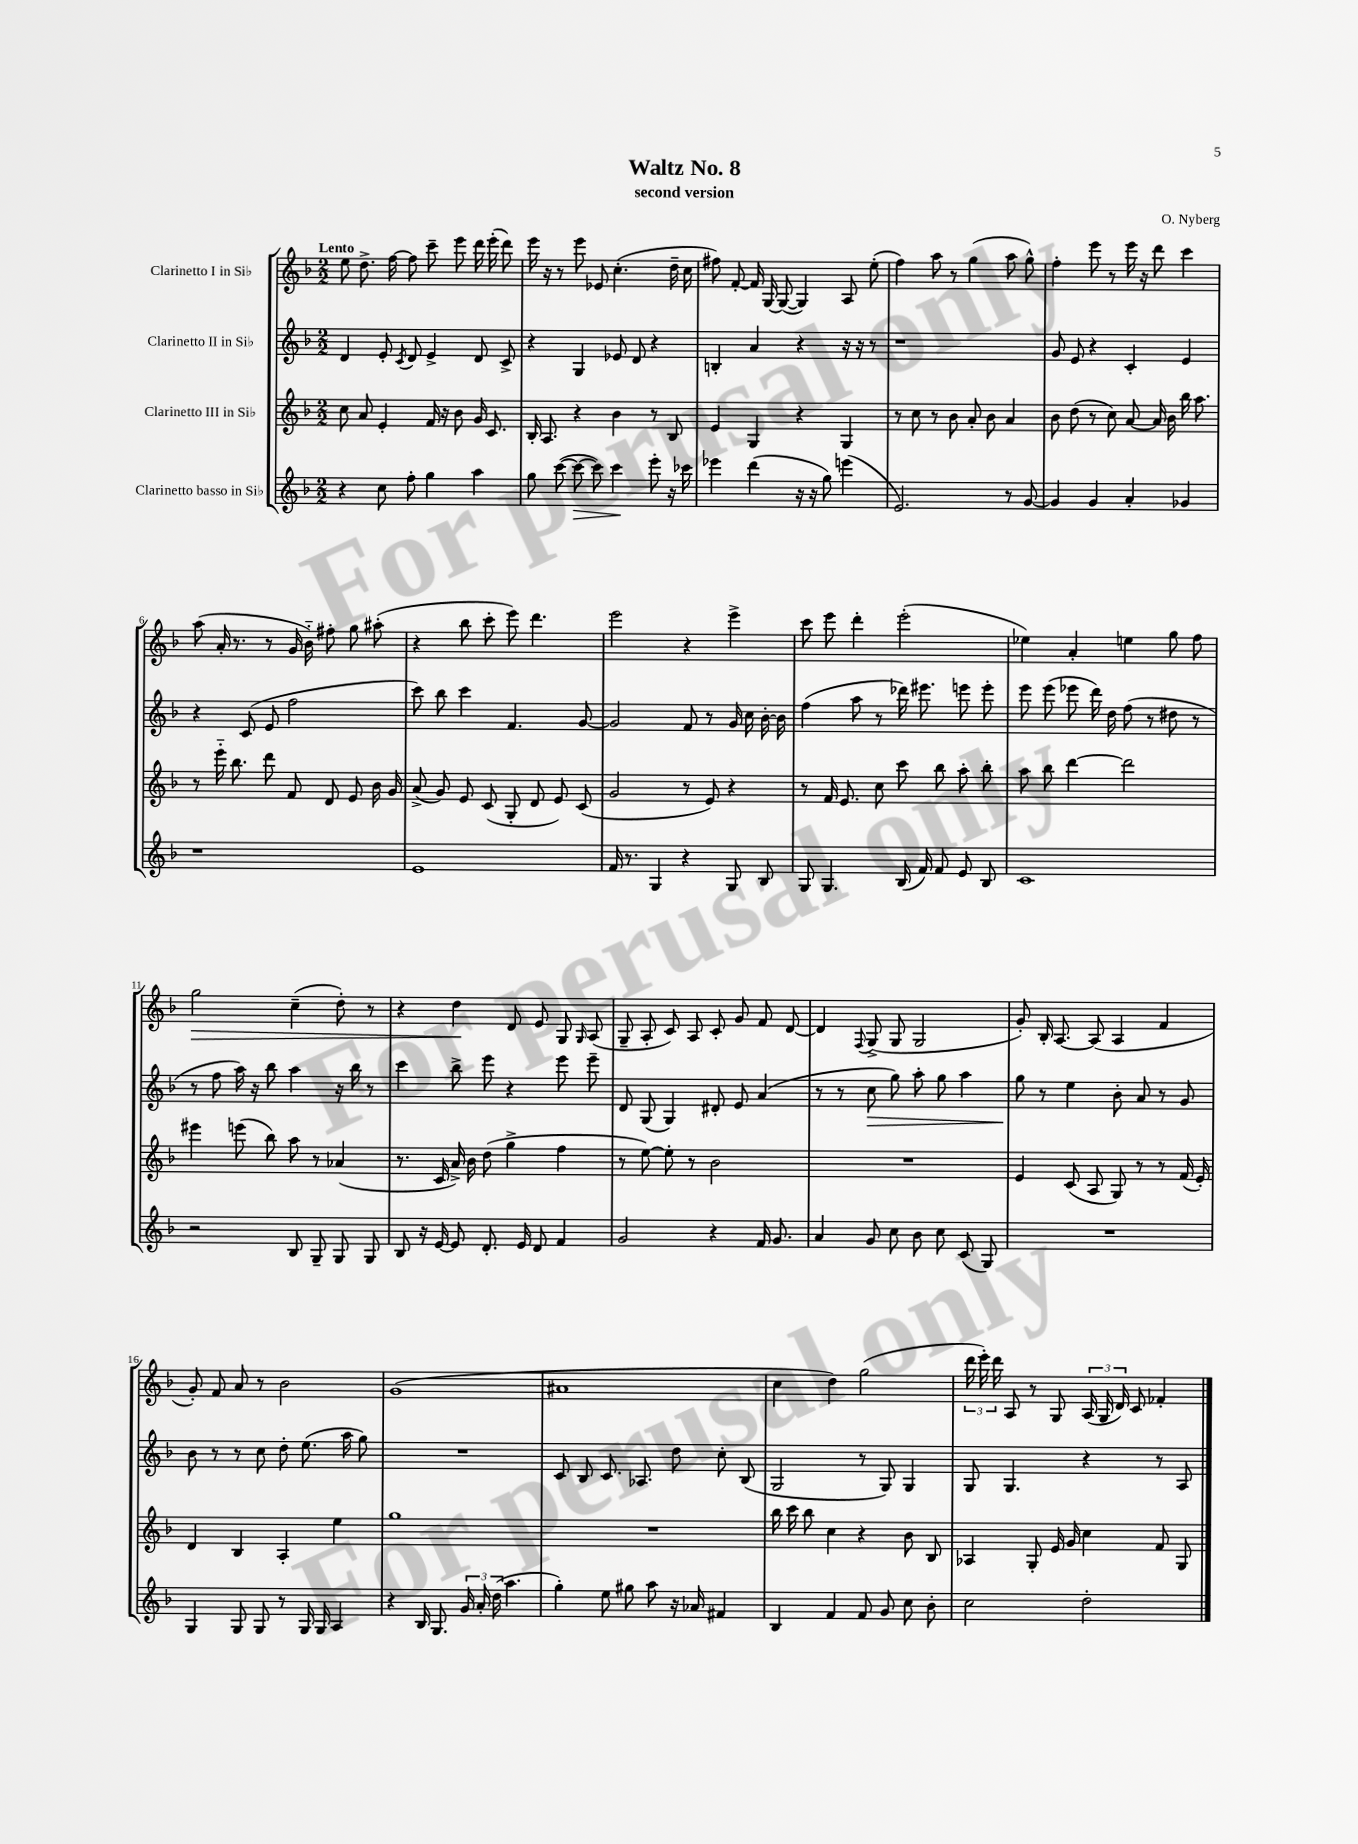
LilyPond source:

\header { title = "Waltz No. 8" composer = "O. Nyberg" subtitle = "second version" }
<<
\new StaffGroup <<
\new Staff = "s0" \with { instrumentName = "Clarinetto I in Sib" } {
    \clef treble \key f \major \numericTimeSignature \time 2/2 \tempo "Lento"
    \autoBeamOff e''8 d''8.-> f''16~ f''8 c'''8-- e'''8 d'''16 e'''16-.( d'''8) |
    e'''16 r16 r8 e'''8 ees'8 c''4.-.( d''16-- c''16 |
    fis''8) f'8~-. f'16 g16~ g8~( g4) a8 e''8-.( |
    f''4) a''8 r8 g''4( a''8 g''8-^) |
    f''4-. e'''8 r8 e'''16 r16 d'''8 c'''4 |
    a''8( a'16-. r8. r8 g'16 bes'16-_) fis''8-. g''8 ais''8-.( |
    r4 bes''8 c'''8-. e'''8) d'''4. |
    e'''2 r4 e'''4-> |
    c'''8 e'''8 d'''4-. e'''2-.( |
    ees''4) a'4-. e''4 g''8 f''8 |
    g''2\> c''4--( d''8-.) r8 |
    r4 d''4\! d'8 e'8 g8 \grace { g16 } a8( |
    g8-- a8-. c'8) a8 c'8-. g'8 f'8 d'8~ |
    d'4 \appoggiatura { f8 } g8->( g8 g2 |
    g'8-.) bes16-. a8.~ a8( a4 f'4 |
    g'8-.) f'8 a'8 r8 bes'2 |
    g'1( |
    ais'1 |
    c''4 d''4) g''2( |
    \tuplet 3/2 { d'''16 e'''16-.) d'''16 } a8 r8 g8 \tuplet 3/2 { a16( g16 d'16) } c'8 fes'4-. \bar "|." |
}
\new Staff = "s1" \with { instrumentName = "Clarinetto II in Sib" } {
    \clef treble \key f \major \numericTimeSignature \time 2/2
    \autoBeamOff d'4 e'8-. \acciaccatura { c'8 } d'8 e'4-> d'8 c'8-> |
    r4 g4 ees'8 d'8 r4 |
    b4-. a'4 r4 r16 r16 r8 |
    r1 |
    g'8 e'8 r4 c'4-. e'4 |
    r4 c'8( e'8 f''2 |
    c'''8) bes''8 c'''4 f'4. g'8~ |
    g'2 f'8 r8 g'16 c''16 bes'16~-. bes'16 |
    f''4( a''8 r8 des'''16) eis'''8. e'''8 e'''8-. |
    e'''8 e'''8( ees'''8 d'''16) d''16 f''8( r8 dis''8 r8 |
    r8 f''8 a''16) r16 bes''8 a''4 r16 bes''16 r8 |
    c'''4 bes''8-> e'''8 r4 e'''8 e'''8-- |
    d'8 g8( g4) dis'8-. e'8 a'4( |
    r8 r8 c''8\> g''8) a''8-. g''8 a''4 |
    g''8\! r8 e''4 bes'8-. a'8 r8 g'8 |
    bes'8 r8 r8 c''8 d''8-. e''8.( a''16 g''8) |
    R1 |
    c'8 bes8 c'8. aes8. d''8 c''8-. bes8( |
    g2 r8 g8) g4 |
    g8 g4. r4 r8 a8 \bar "|." |
}
\new Staff = "s2" \with { instrumentName = "Clarinetto III in Sib" } {
    \clef treble \key f \major \numericTimeSignature \time 2/2
    \autoBeamOff c''8 a'8 e'4-. f'16 r16 bes'8 g'16 c'8. |
    bes16-. a8. r4 bes'4 r8 bes8 |
    e'4 g4 r4 g4 |
    r8 c''8 r8 bes'8 a'8-. bes'8 a'4 |
    bes'8 d''8( r8 c''8) a'8~ a'16 bes'16 bes''16 a''8. |
    r8 e'''16-_ bes''8. d'''8 f'8 d'8 e'8 bes'16 g'16 |
    a'8->( g'8) e'8 c'8( g8-. d'8 e'8) c'8( |
    g'2 r8 e'8) r4 |
    r8 f'16 e'8. c''8 c'''8 bes''8 a''8-. bes''8-. |
    a''8 bes''8 d'''4~ d'''2 |
    eis'''4 e'''8( bes''8) a''8 r8 aes'4( |
    r8. c'16 a'16->) bes'16 d''8( g''4-> f''4 |
    r8 e''8~) e''8-. r8 bes'2 |
    R1 |
    e'4 c'8( a8 g8) r8 r8 f'16( e'16-.) |
    d'4 bes4 a4-. e''4 |
    g''1 |
    R1 |
    bes''16 c'''16 bes''8 c''4 r4 bes'8 bes8 |
    aes4 g8-. e'16 g'16 c''4 f'8 g8 \bar "|." |
}
\new Staff = "s3" \with { instrumentName = "Clarinetto basso in Sib" } {
    \clef treble \key f \major \numericTimeSignature \time 2/2
    \autoBeamOff r4 c''8 f''8-. g''4 a''4 |
    g''8 c'''8~( c'''8~\> c'''8) c'''4\! e'''8-. r16 ces'''16 |
    ees'''4 d'''4( r16 r16 g''8) e'''4( |
    e'2.) r8 g'8~ |
    g'4 g'4 a'4-. ges'4 |
    r1 |
    e'1 |
    f'16 r8. g4 r4 g8 bes8 |
    g8 g4. bes16( f'16) f'8 e'8 bes8 |
    c'1 |
    r2 bes8 g8-- g8 g8 |
    bes8 r16 e'16~ e'8 d'8.-. e'16 d'8 f'4 |
    g'2 r4 f'16 g'8. |
    a'4 g'8 c''8 bes'8 c''8 c'8( g8) |
    R1 |
    g4 g8 g8 r8 g16 g16 a4 |
    r4 bes16 g8. \tuplet 3/2 { g'16 a'16-. d''16( } a''4. |
    g''4-.) e''8 gis''8 a''8 r16 aes'16 fis'4 |
    bes4 f'4 f'8 g'8 c''8 bes'8-. |
    c''2 d''2-. \bar "|." |
}
>>
>>
